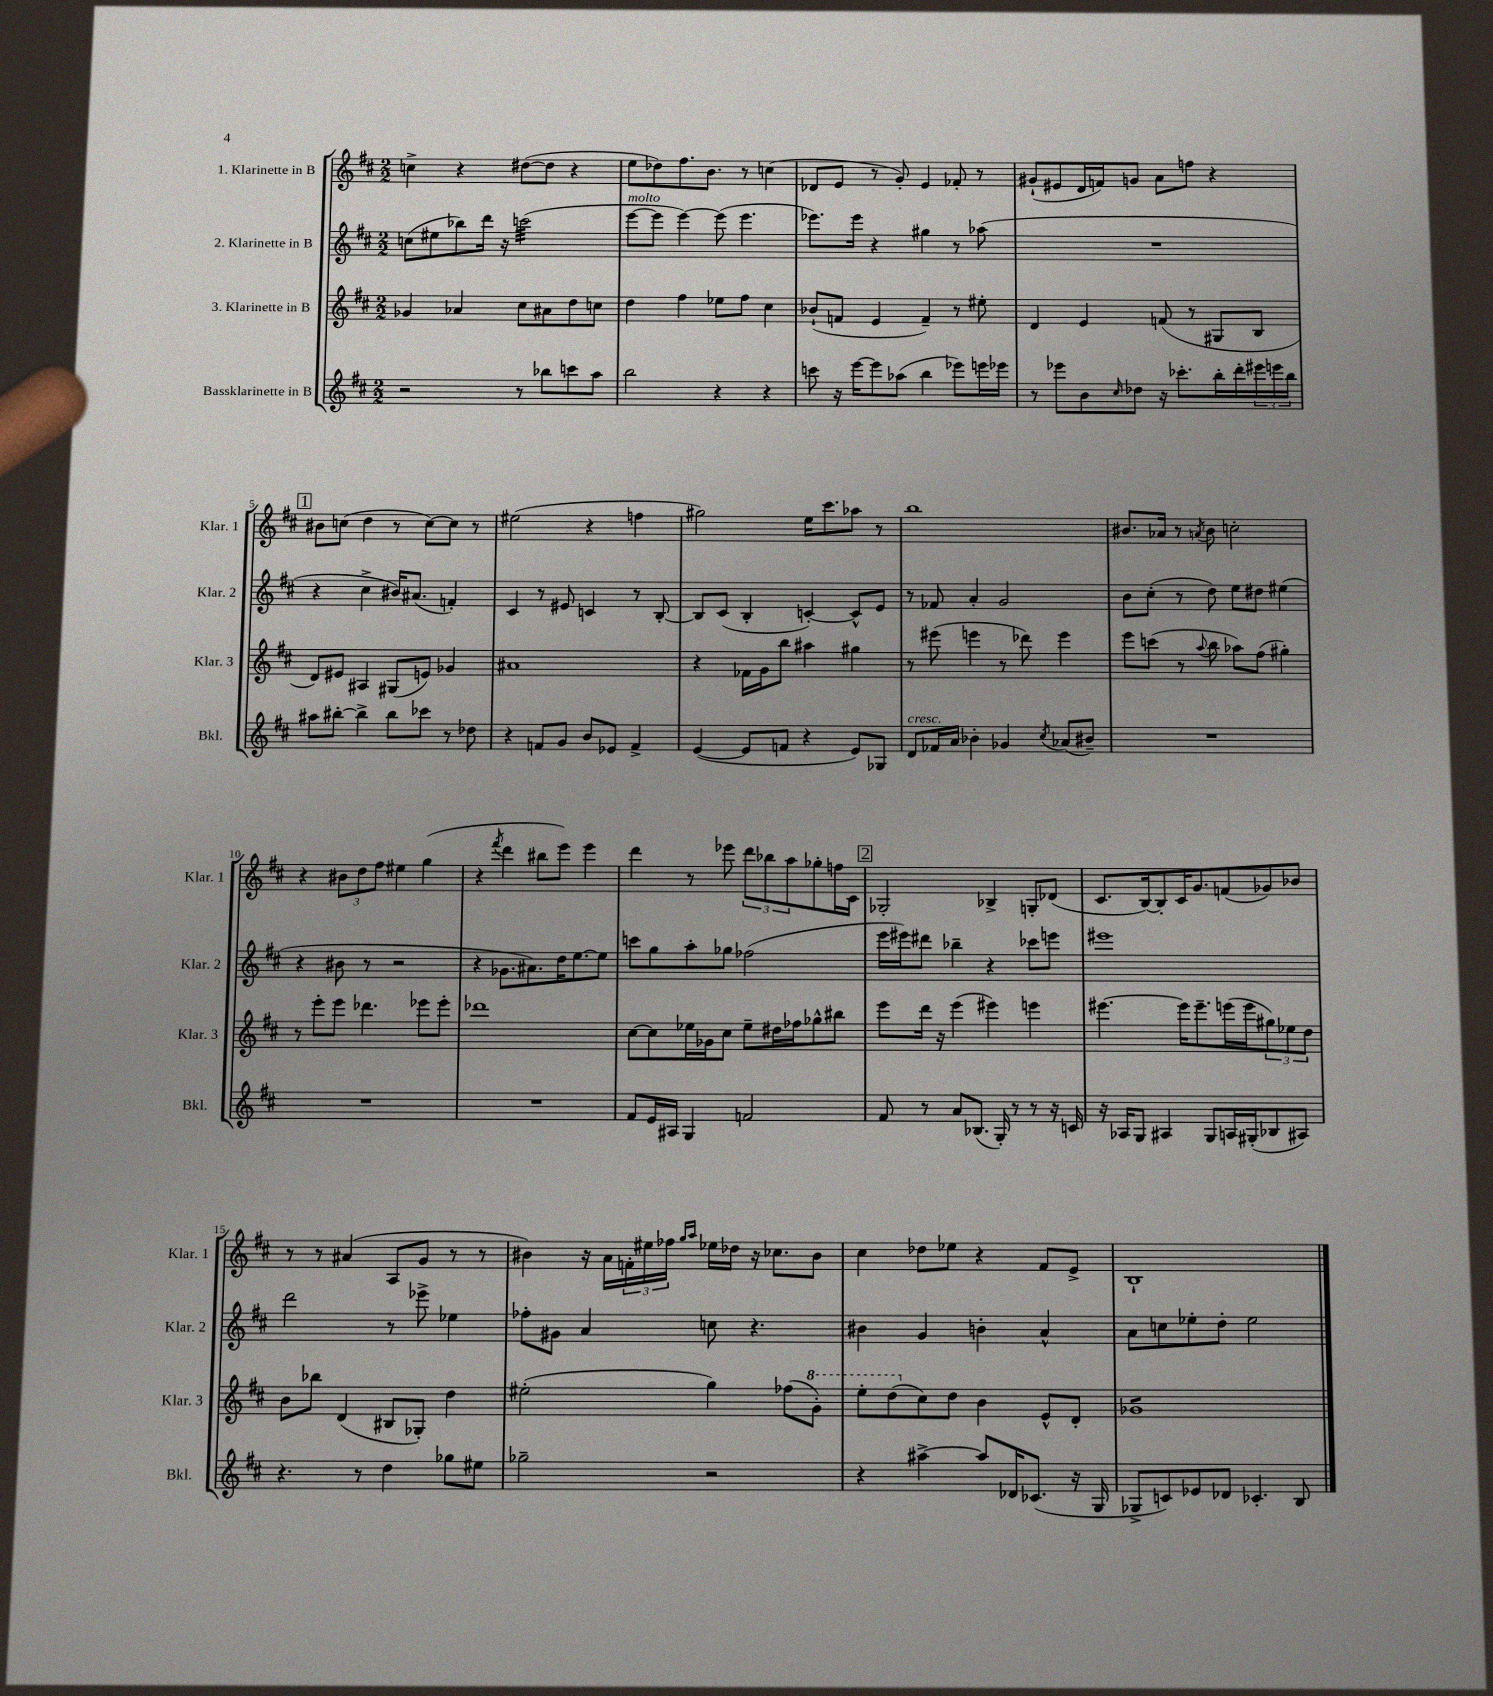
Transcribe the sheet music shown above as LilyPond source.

<<
\new StaffGroup <<
\new Staff = "s0" \with { instrumentName = "1. Klarinette in B" shortInstrumentName = "Klar. 1" } {
    \clef treble \key d \major \numericTimeSignature \time 2/2
    c''4-> r4 dis''8~( dis''8 r4 |
    e''8 des''8) fis''8. b'8. r8 c''4( |
    des'8 e'8 r8 g'8-.) e'4 fes'8-. r8 |
    gis'8-!( eis'8 d'16 f'16) g'8 a'8 f''8 r4 |
    \mark \markup { \box "1" } bis'8 c''8( d''4 r8 c''8~) c''8 r8 |
    eis''2( r4 f''4 |
    gis''2) e''16 cis'''8. aes''8 r8 |
    b''1 |
    bis'8. aes'16 r8 \acciaccatura { a'8 } bis'8 c''2-. |
    r4 \tuplet 3/2 { bis'8 d''8 fis''8 } eis''4 g''4( |
    r4 \acciaccatura { fis'''8 } d'''4 bis''8 e'''8) e'''4 |
    d'''4 r8 ees'''8 \tuplet 3/2 { d'''8 bes''8 a''8 } ges''8-. f''16 cis'16 |
    \mark \markup { \box "2" } ges2-. bes4-> g8-. des'8( |
    cis'8. b16~) b8-. cis'16 g'8. f'8( ges'8) bes'8 |
    r8 r8 ais'4( a8 g'8 r8 r8 |
    bis'4) r16 a'16 \tuplet 3/2 { f'16-. eis''16 fes''16 } \grace { g''16 a''16 } ees''16 des''16 r16 ces''8. bis'8 |
    cis''4 des''8 ees''8 r4 fis'8 e'8-> |
    b1-! \bar "|." |
}
\new Staff = "s1" \with { instrumentName = "2. Klarinette in B" shortInstrumentName = "Klar. 2" } {
    \clef treble \key d \major \numericTimeSignature \time 2/2
    c''8( eis''8 bes''8) d'''16 r16 c'''2:32( |
    e'''8~^\markup { \italic "molto" } e'''8 e'''4~) e'''8( e'''4. |
    ees'''8.) ees'''16 r4 gis''4 r8 aes''8( |
    R1 |
    \mark \markup { \box "1" } r4 cis''4-> bis'16) ais'8.( f'4-.) |
    cis'4 r8 eis'8 c'4 r8 b8~-. |
    b8 cis'8( b4-. c'4~-.) c'8-^ e'8 |
    r8 fes'8 a'4-. g'2 |
    b'8 cis''8-.( r8 d''8) e''8 dis''8 eis''4( |
    r4 bis'8 r8 r2 |
    r4 ges'8. ais'8.) d''16 e''8.~ e''8 |
    c'''8 g''8 a''8-. ges''8 fes''2( |
    \mark \markup { \box "2" } e'''16 eis'''16) dis'''8 bes''4-- r4 ces'''8 e'''8 |
    eis'''1 |
    d'''2 r8 ees'''8-> ees''4 |
    fes''8-. gis'8 a'4 c''8 r4. |
    bis'4 g'4 b'4-. a'4-^ |
    a'8 c''8 ees''8-. d''8-. ees''2 \bar "|." |
}
\new Staff = "s2" \with { instrumentName = "3. Klarinette in B" shortInstrumentName = "Klar. 3" } {
    \clef treble \key d \major \numericTimeSignature \time 2/2
    ges'4 aes'4 cis''8 ais'8 d''8 c''8 |
    d''4 fis''4 ees''8 fis''8 cis''4 |
    bes'8-!( f'8 e'4 f'4--) r8 eis''8-. |
    d'4 e'4 f'8( r8 gis8 b8 |
    \mark \markup { \box "1" } d'8) eis'8 ais4 gis8( e'8) ges'4 |
    ais'1 |
    r4 fes'16 g'16 b''8 ais''4 gis''4 |
    r8 eis'''8( e'''4 r8 des'''8) e'''4 |
    e'''8 c'''8( r8 \appoggiatura { a''8 } b''8 aes''8) fis''8( gis''4-.) |
    r8 e'''8-. e'''8 des'''4. ees'''8 ees'''8-. |
    des'''1 |
    cis''8~ cis''8 ees''16 ges'16 cis''8 ees''8-- dis''16 fes''16 ges''8-^ bis''8 |
    \mark \markup { \box "2" } e'''8 d'''16 r16 e'''4( eis'''4) e'''4 |
    eis'''4.~ eis'''16 eis'''8.-- e'''16( e'''16 \tuplet 3/2 { gis''8) ees''8 d''8 } |
    b'8 bes''8 d'4( bis8 ges8-.) d''4 |
    eis''2-.( g''4) fes''8( \ottava #1 g''8-.) |
    e'''8-. d'''8( \ottava #0 cis''8) d''8 b'4 e'8-^ d'8-. |
    ges'1:8 \bar "|." |
}
\new Staff = "s3" \with { instrumentName = "Bassklarinette in B" shortInstrumentName = "Bkl." } {
    \clef treble \key d \major \numericTimeSignature \time 2/2
    r2 r8 bes''8 c'''8 a''8 |
    b''2 r4 r4 |
    c'''8 r16 e'''16~ e'''8 aes''8( b''4 ees'''8) e'''16 ees'''16 |
    r8 ees'''8 b'8 \grace { cis''16 } des''8 r16 ces'''8.-. b''16-. d'''16-. \tuplet 3/2 { eis'''16 e'''16 b''16 } |
    \mark \markup { \box "1" } ais''8 bis''8~-. bis''4-> bis''8 ces'''8 r8 des''8 |
    r4 f'8 g'8 b'8 ees'8 f'4-> |
    e'4~( e'8 f'8 r4 e'8) ges8 |
    d'8^\markup { \italic "cresc." } fes'16 a'16 bes'4-. ges'4 \acciaccatura { cis''8 } aes'8( bis'8--) |
    R1 |
    R1 |
    R1 |
    fis'8 e'16 ais16 g4 f'2 |
    \mark \markup { \box "2" } fis'8 r8 a'8 bes8.( g16-.) r8 r8 r16 c'16 |
    r16 aes16 g8 ais4 g8 a16 gis16-.( bes8 ais8) |
    r4. r8 d''4 ges''8 eis''8 |
    ges''2-- r2 |
    r4 ais''4~-> ais''8 des'16 ces'8.( r16 g16 |
    ges8-> c'8) ees'8 des'8 ces'4.-. b8 \bar "|." |
}
>>
>>
